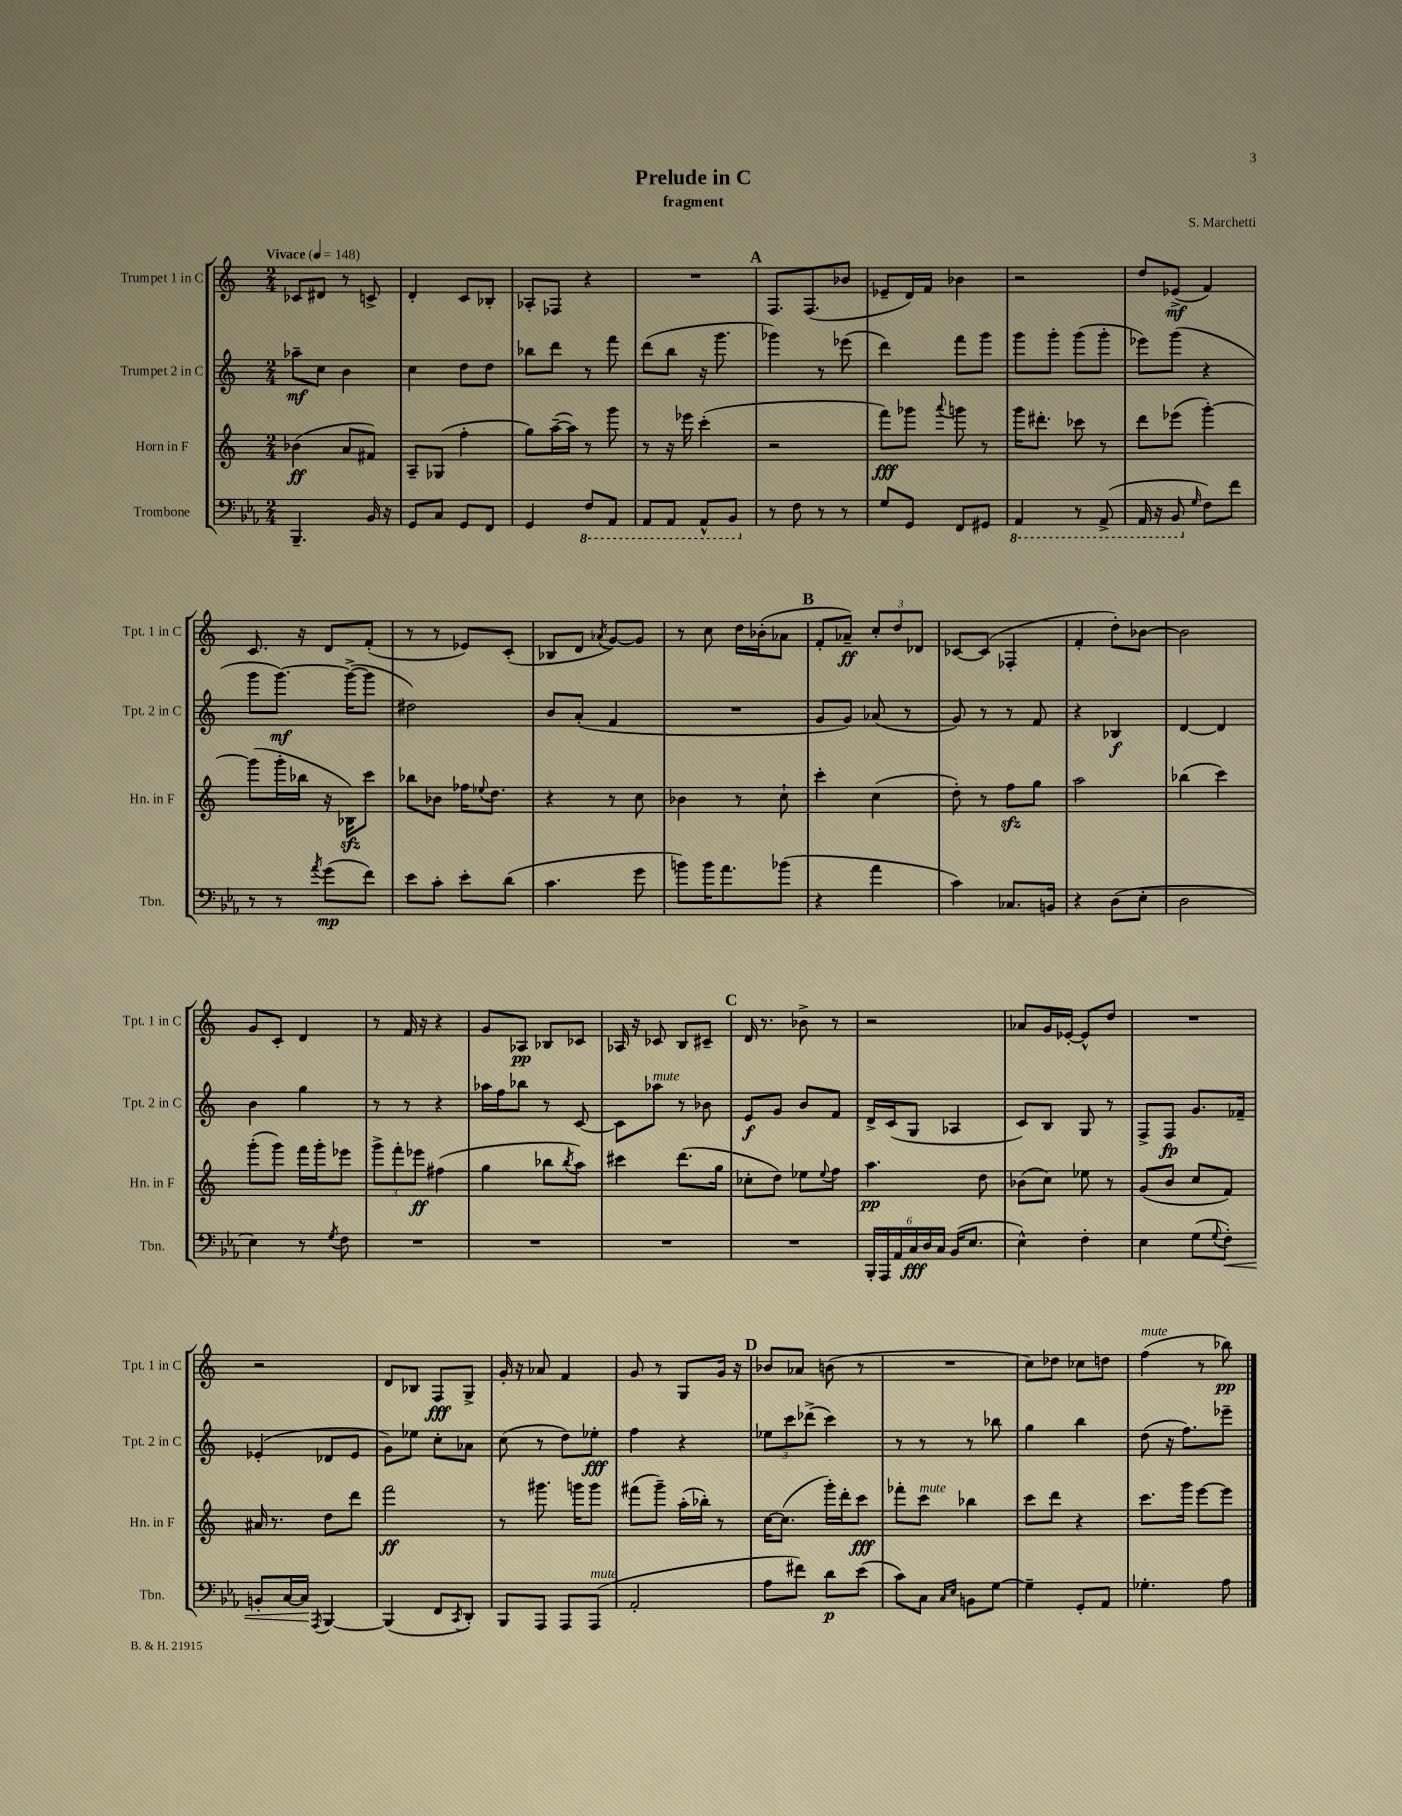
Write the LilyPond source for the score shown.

\header { title = "Prelude in C" composer = "S. Marchetti" subtitle = "fragment" }
<<
\new StaffGroup <<
\new Staff = "s0" \with { instrumentName = "Trumpet 1 in C" shortInstrumentName = "Tpt. 1 in C" } {
    \clef treble \key c \major \numericTimeSignature \time 2/4 \tempo "Vivace" 4 = 148
    ces'8 dis'8 r8 c'8-> |
    d'4-. c'8 bes8-. |
    aes8-. fes8 r4 |
    R2 |
    \mark \markup { \bold "A" } f8. f8.( bes'8 |
    ees'8-- d'16) f'16 bes'4 |
    r2 |
    d''8 ees'8->\mf( f'4) |
    c'8. r16 d'8 f'8-.( |
    r8 r8 ees'8) c'8-.( |
    bes8 d'8 \acciaccatura { aes'8 } g'8~) g'8 |
    r8 c''8 d''16 bes'16-.( aes'8 |
    \mark \markup { \bold "B" } f'8-. aes'8--\ff) \tuplet 3/2 { c''8-. d''8 des'8 } |
    ces'8~ ces'8( fes4-. |
    f'4-. d''8-.) bes'8~ |
    bes'2 |
    g'8 c'8-. d'4 |
    r8 f'16 r16 r4 |
    g'8 aes8\pp bes8 ces'8 |
    aes16 r16 ces'8 b8 cis'8-- |
    \mark \markup { \bold "C" } d'16 r8. bes'8-> r8 |
    r2 |
    aes'8 g'16 ees'16~-. ees'8-^ d''8 |
    R2 |
    r2 |
    d'8 bes8 f8\fff g8-> |
    g'16-. r16 aes'8 f'4 |
    g'8 r8 g8 g'16 r16 |
    \mark \markup { \bold "D" } bes'8 aes'8 b'8( r8 |
    R2 |
    c''8) des''8 ces''8 d''8 |
    f''4^\markup { \italic "mute" }( r8 bes''8\pp) \bar "|." |
}
\new Staff = "s1" \with { instrumentName = "Trumpet 2 in C" shortInstrumentName = "Tpt. 2 in C" } {
    \clef treble \key c \major \numericTimeSignature \time 2/4
    aes''8--\mf c''8 b'4 |
    c''4 d''8 d''8 |
    bes''8 d'''8 r8 f'''8 |
    d'''8( b''8 r16 g'''8. |
    \mark \markup { \bold "A" } ges'''4) r8 ees'''8( |
    d'''4) f'''8 g'''8 |
    g'''8 g'''8-. g'''8( g'''8-. |
    ees'''8) g'''8( r4 |
    g'''8 g'''8.~\mf) g'''16~->( g'''8 |
    dis''2) |
    b'8 a'8-.( f'4 |
    R2 |
    \mark \markup { \bold "B" } g'8 g'8) aes'8( r8 |
    g'8) r8 r8 f'8 |
    r4 bes4\f |
    d'4~ d'4 |
    b'4 g''4 |
    r8 r8 r4 |
    aes''16 f''16 bes''8 r8 c'8~ |
    c'8 aes''8^\markup { \italic "mute" } r8 bes'8 |
    \mark \markup { \bold "C" } e'8\f g'8 b'8 f'8 |
    d'16-> c'16( g8 aes4 |
    c'8) b8 g8 r8 |
    f8-> f8\fp g'8. fes'16-- |
    ees'4-.( des'8 ees'8 |
    g'8) ees''8 c''8-. aes'8 |
    c''8( r8 d''8) ees''8-.\fff |
    f''4 r4 |
    \mark \markup { \bold "D" } \tuplet 3/2 { ees''8 c'''8 des'''8->( } c'''4) |
    r8 r8 r8 bes''8 |
    g''4 b''4 |
    d''8( r16 f''8.) ees'''8-- \bar "|." |
}
\new Staff = "s2" \with { instrumentName = "Horn in F" shortInstrumentName = "Hn. in F" } {
    \clef treble \key c \major \numericTimeSignature \time 2/4
    bes'4\ff( a'8 fis'8) |
    a8-- ges8( f''4-. |
    g''8) a''16~--( a''16) r8 g'''8 |
    r8 r16 ees'''16 c'''4-.( |
    \mark \markup { \bold "A" } r2 |
    f'''8\fff) ges'''8 \appoggiatura { a'''8 } g'''8 r8 |
    g'''16 dis'''8.-. ces'''8 r8 |
    d'''8 ees'''8( g'''4~-.) |
    g'''8( g'''16-. bes''16 r16 bes16\sfz) c'''8 |
    bes''8 bes'8 fes''16 \appoggiatura { ees''8 } d''8. |
    r4 r8 c''8 |
    bes'4 r8 c''8-! |
    \mark \markup { \bold "B" } c'''4-. c''4( |
    d''8-.) r8 f''8\sfz g''8 |
    a''2 |
    bes''4( c'''4) |
    g'''8-.( g'''8) f'''16 g'''16-. ees'''8 |
    \tuplet 3/2 { g'''8-> f'''8-. ees'''8\ff } fis''4( |
    g''4 bes''8 \acciaccatura { bes''8 } a''8) |
    cis'''4 d'''8.( g''16 |
    \mark \markup { \bold "C" } ces''8-. d''8) ees''8 \appoggiatura { ees''8 } f''8 |
    a''4.\pp d''8 |
    bes'8( c''8) ees''8 r8 |
    g'8( b'8 c''8 f'8) |
    ais'16 r8. d''8 d'''8 |
    f'''2\ff |
    r8 gis'''8. g'''16 g'''8 |
    fis'''8( g'''8--) a''16-.( bes''16-.) r8 |
    \mark \markup { \bold "D" } c''16~ c''8.( g'''16-.) d'''16-. c'''8\fff |
    fes'''8-. c'''8^\markup { \italic "mute" } bes''4 |
    c'''8 d'''8 r4 |
    c'''8. g'''16 e'''8~ e'''8 \bar "|." |
}
\new Staff = "s3" \with { instrumentName = "Trombone" shortInstrumentName = "Tbn." } {
    \clef bass \key ees \major \numericTimeSignature \time 2/4
    bes,,4.-- bes,16 r16 |
    g,8 c8 g,8 f,8 |
    g,4 \ottava #-1 f,8 aes,,8 |
    aes,,8 aes,,8 aes,,8-^ bes,,8 \ottava #0 |
    \mark \markup { \bold "A" } r8 f8 r8 r8 |
    g8 g,8 f,8 gis,8 |
    \ottava #-1 aes,,4 r8 aes,,8->( |
    aes,,16 r16 bes,,8 \ottava #0 \grace { g16 } f8) f'8 |
    r8 r8 \acciaccatura { aes'8 } g'8\mp( f'8) |
    ees'8 c'8-. ees'8-. d'8( |
    c'4. g'8 |
    b'8) b'16 aes'8. bes'8( |
    \mark \markup { \bold "B" } r4 aes'4 |
    c'4) ces8. b,16 |
    r4 d8( ees8-. |
    d2 |
    ees4) r8 \acciaccatura { g8 } f8 |
    R2 |
    R2 |
    R2 |
    \mark \markup { \bold "C" } R2 |
    \tuplet 6/4 { bes,,16-. aes,,16 aes,16 c16\fff d16 c16 } bes,16( ees8. |
    ees4-^) f4-. |
    ees4 g8( \appoggiatura { g8 } f8-.\<) |
    b,8-. c16~ c16\! \acciaccatura { aes,,8 } bes,,4~ |
    bes,,4( f,8 \acciaccatura { c,8 } d,8-.) |
    bes,,8 aes,,8 aes,,8 aes,,8^\markup { \italic "mute" }( |
    aes,2-. |
    \mark \markup { \bold "D" } aes8 fis'8) d'8\p ees'8( |
    c'8) c8 \grace { c16 ees16 } b,8 g8~ |
    g4-- g,8-. aes,8 |
    ges4.-. aes8 \bar "|." |
}
>>
>>
\layout { \context { \Score \remove "Bar_number_engraver" } }
